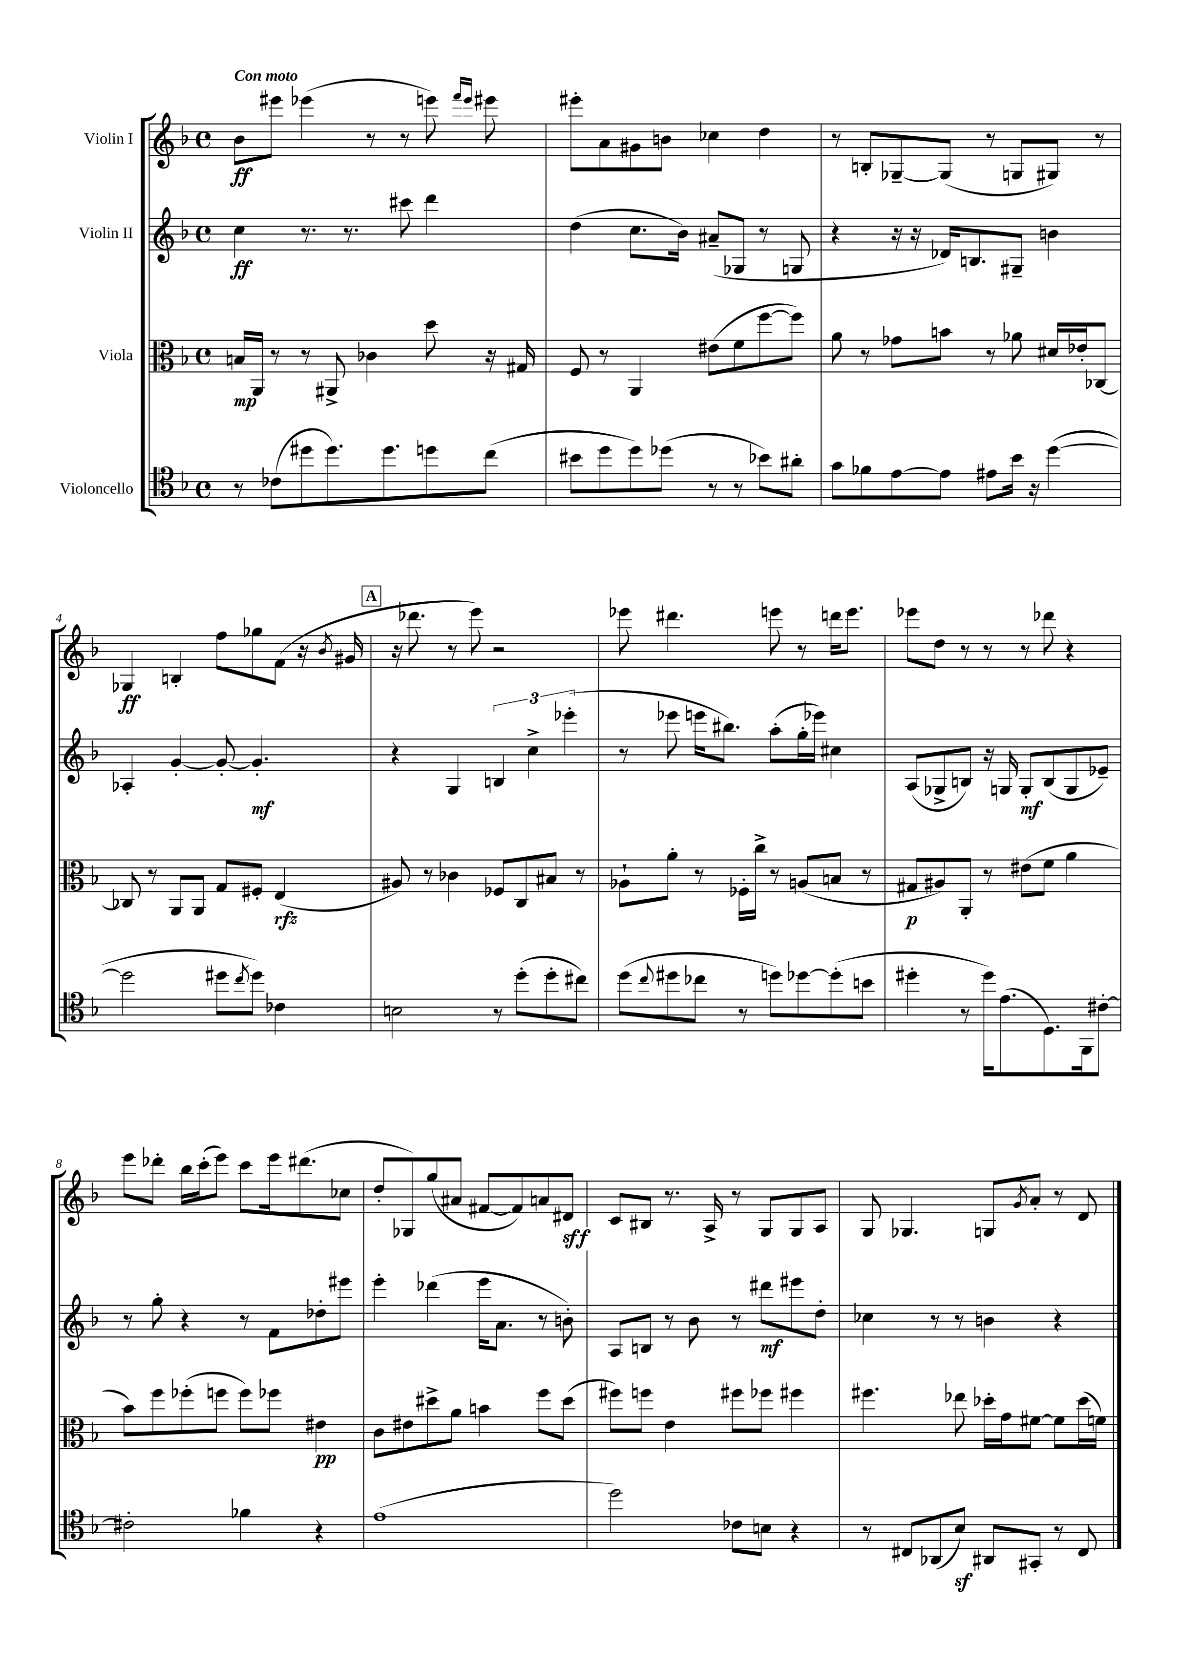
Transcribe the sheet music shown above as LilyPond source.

<<
\new StaffGroup <<
\new Staff = "s0" \with { instrumentName = "Violin I" } {
    \clef treble \key f \major \defaultTimeSignature \time 4/4 \tempo "Con moto"
    bes'8\ff eis'''8 ees'''4( r8 r8 e'''8) \grace { f'''16 e'''16 } eis'''8 |
    eis'''8-. a'8 gis'8 b'8 ces''4 d''4 |
    r8 b8-. ges8~-- ges8( r8 g8 gis8) r8 |
    ges4\ff b4-. f''8 ges''8 f'8( r16 \acciaccatura { bes'8 } gis'16 |
    \mark \markup { \box "A" } r16 des'''8. r8 e'''8) r2 |
    ees'''8 dis'''4. e'''8 r8 d'''16 e'''8. |
    ees'''8 d''8 r8 r8 r8 des'''8 r4 |
    e'''8 des'''8-. bes''16 c'''16-.( e'''8) c'''8 e'''16 dis'''8.( ces''8 |
    d''8-. ges8) g''8( ais'8 fis'8~ fis'8) a'8 dis'8\sff |
    c'8 bis8 r8. a16-> r8 g8 g8 a8 |
    g8 ges4. g8 \acciaccatura { g'8 } a'8-. r8 d'8 \bar "|." |
}
\new Staff = "s1" \with { instrumentName = "Violin II" } {
    \clef treble \key f \major \defaultTimeSignature \time 4/4
    c''4\ff r8. r8. cis'''8 d'''4 |
    d''4( c''8. bes'16) ais'8--( ges8 r8 g8 |
    r4 r16 r16 des'16) b8. gis8-- b'4 |
    aes4-. g'4~-. g'8~-. g'4.-.\mf |
    \mark \markup { \box "A" } r4 g4 \tuplet 3/2 { b4 c''4-> ees'''4-.( } |
    r8 ees'''8 e'''16 bis''8.) a''8-.( g''16-. ees'''16) cis''4 |
    a8( ges8-> b8) r16 g16 g8-.\mf b8( g8 ees'8--) |
    r8 g''8-. r4 r8 f'8 des''8-. eis'''8 |
    e'''4-. des'''4( e'''16 a'8. r8 b'8-.) |
    a8 b8 r8 bes'8 r8 dis'''8\mf eis'''8 d''8-. |
    ces''4 r8 r8 b'4 r4 \bar "|." |
}
\new Staff = "s2" \with { instrumentName = "Viola" } {
    \clef alto \key f \major \defaultTimeSignature \time 4/4
    b16\mp a,16 r8 r8 ais,8-> ces'4 d''8 r16 gis16 |
    f8 r8 a,4 eis'8( f'8 f''8~ f''8) |
    a'8 r8 ges'8 b'8 r8 aes'8 dis'16 ees'16-. ces8~ |
    ces8 r8 a,8 a,8 g8 fis8-. e4\rfz( |
    \mark \markup { \box "A" } ais8) r8 ces'4 fes8 c8 bis8 r8 |
    aes8-! a'8-. r8 fes16-. c''16-> r8 a8( b8 r8 |
    gis8\p ais8) a,8-. r8 eis'8( f'8 a'4 |
    bes'8) f''8 fes''8-.( f''8 f''8) fes''8 eis'4\pp |
    c'8 eis'8 dis''8-> a'8 b'4 f''8 dis''8( |
    fis''8) f''8 e'4 fis''8 fes''8 fis''4 |
    fis''4. ees''8 des''16-. g'16 fis'8~ fis'8 des''16( f'16) \bar "|." |
}
\new Staff = "s3" \with { instrumentName = "Violoncello" } {
    \clef tenor \key f \major \defaultTimeSignature \time 4/4
    r8 ces'8( dis''8 dis''8.) dis''8. d''8 c''8( |
    bis'8 d''8 d''8) des''8( r8 r8 bes'8) ais'8-. |
    g'8 fes'8 e'8~ e'8 eis'8 bes'16 r16 d''4~( |
    d''2 dis''8 \acciaccatura { c''8 } dis''8) ces'4 |
    \mark \markup { \box "A" } b2 r8 d''8-.( d''8-. cis''8) |
    d''8( \appoggiatura { c''8 } dis''8 ces''8 r8 d''8) des''8~ des''8-.( b'8 |
    dis''4-. r8 dis''16) e'8.( d8.) f,16 cis'8~-. |
    cis'2-. fes'4 r4 |
    e'1( |
    d''2) ces'8 b8 r4 |
    r8 cis8 aes,8( bes8\sf) ais,8 gis,8-. r8 cis8 \bar "|." |
}
>>
>>
